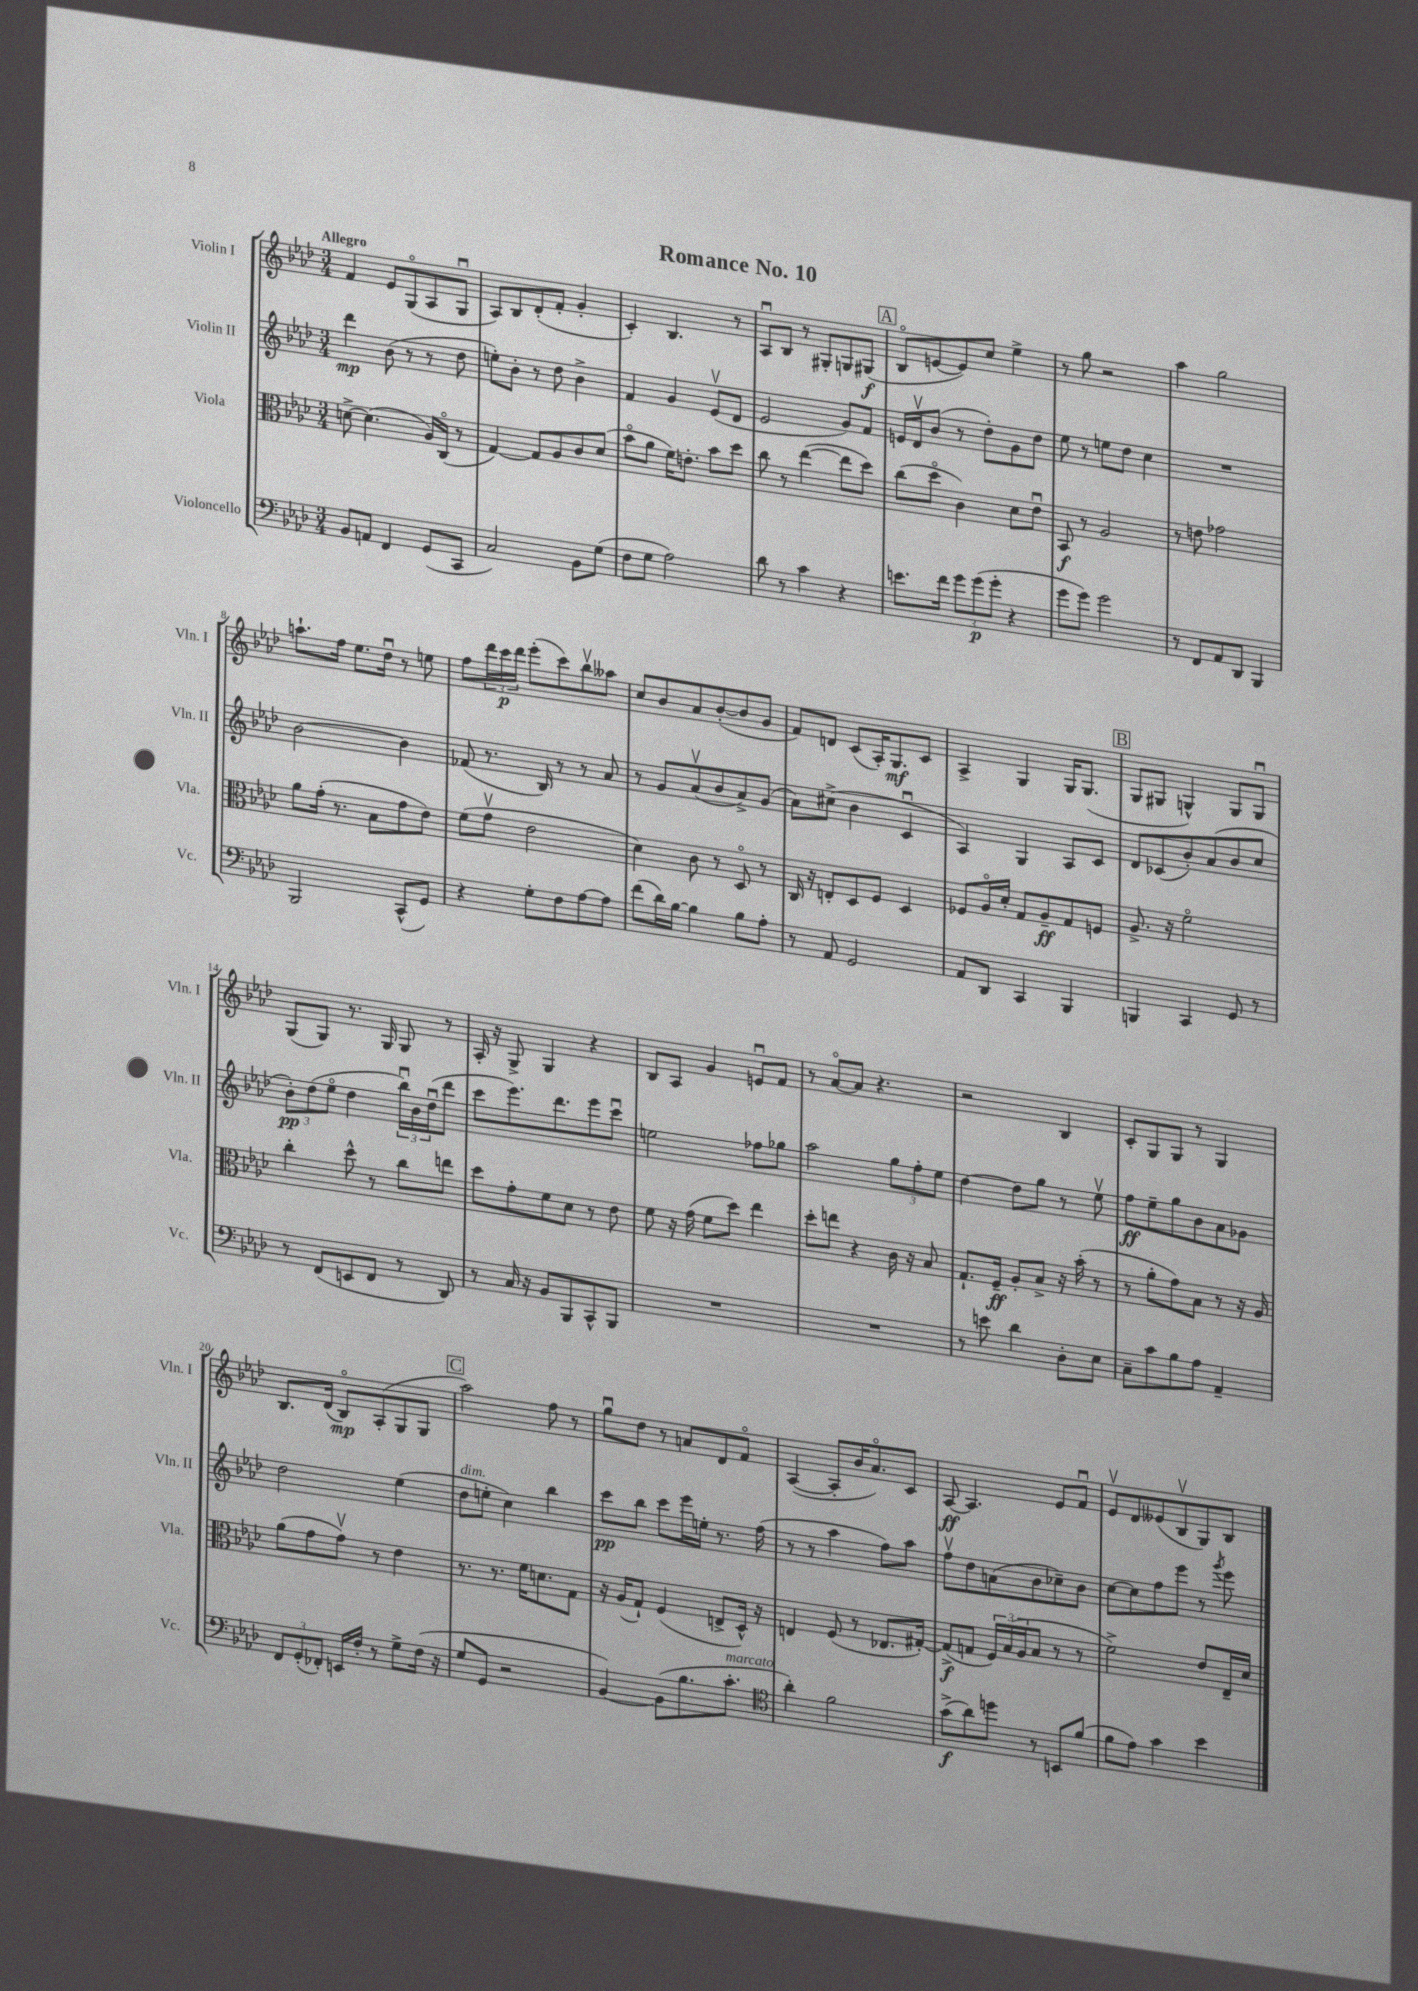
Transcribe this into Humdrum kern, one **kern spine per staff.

**kern	**dynam	**kern	**dynam	**kern	**dynam	**kern	**dynam
*part4	*part4	*part3	*part3	*part2	*part2	*part1	*part1
*staff4	*staff4	*staff3	*staff3	*staff2	*staff2	*staff1	*staff1
*I"Violoncello	*	*I"Viola	*	*I"Violin II	*	*I"Violin I	*
*I'Vc.	*	*I'Vla.	*	*I'Vln. II	*	*I'Vln. I	*
*clefF4	*	*clefC3	*	*clefG2	*	*clefG2	*
*k[b-e-a-d-]	*	*k[b-e-a-d-]	*	*k[b-e-a-d-]	*	*k[b-e-a-d-]	*
*M3/4	*	*M3/4	*	*M3/4	*	*M3/4	*
=1	=1	=1	=1	=1	=1	=1	=1
!	!	!	!	!	!	!LO:TX:a:B:t=Allegro	!
8BB-/L	.	[8dn^\	.	4ddd-\	mp	4f/	.
8AAn/J	.	(4.d\]	.	.	.	.	.
4FF/	.	.	.	(8b-\	.	8e-/L	.
.	.	.	.	8r	.	(8G/	.
(8GG/L	.	16A-/LL)	.	8r	.	8A-/	.
.	.	(16C/JJ	.	.	.	.	.
8CC/J	.	8r	.	8dd-\	.	8Gu/J	.
=2	=2	=2	=2	=2	=2	=2	=2
2C/)	.	[4G/)	.	8een'\L)	.	8A-/L)	.
.	.	.	.	8b-'\J	.	8B-/	.
.	.	8G/L]	.	8r	.	(8d-'/	.
.	.	8A-/	.	8dd-\	.	8f'/J	.
8BB-\L	.	8c/	.	4b-^\	.	4g'/	.
(8G\J	.	(8d-/J	.	.	.	.	.
=3	=3	=3	=3	=3	=3	=3	=3
8F\L	.	8b-\L	.	4f/	.	4c'/)	.
8G\J	.	8a-\J	.	.	.	.	.
2A-\)	.	16f\KL)	.	4g/	.	4.B-/	.
.	.	8.en'\J	.	.	.	.	.
.	.	8b-\L	.	(8e-v/L	.	.	.
.	.	8dd-\J	.	8d-/J	.	8r	.
=4	=4	=4	=4	=4	=4	=4	=4
8d-\	.	8cc\	.	2e-/	.	8A-u/L	.
8r	.	8r	.	.	.	8B-/J	.
4c\	.	([4ee-\	.	.	.	8r	.
.	.	.	.	.	.	8G#X'/L	.
4r	.	8ee-\L]	.	8g/L)	.	8Gn/	.
.	.	8dd-\J)	.	8f/J	.	(8G#X/J	f
!!LO:REH:place=s1:t=A
=5	=5	=5	=5	=5	=5	=5	=5
8.en\L	.	(8cc\L	.	16en/LL	.	8B-/L	.
.	.	.	.	16d-v/J	.	.	.
.	.	8dd-\J	.	(8b-/J	.	[8en/	.
16f\Jk	.	.	.	.	.	.	.
12g\L	.	4c\)	.	8r	.	8e/])	.
(12g\	p	.	.	.	.	.	.
.	.	.	.	8dd-'\L)	.	8cc/J	.
12g'\J	.	.	.	.	.	.	.
4r	.	8d-\L	.	8g\	.	4ee-^\	.
.	.	8e-u\J	.	8dd-\J	.	.	.
=6	=6	=6	=6	=6	=6	=6	=6
8g\L	.	8BB-/	f	8ee-\	.	8r	.
8g\J)	.	8r	.	8r	.	8gg\	.
2g\	.	2A-/	.	8een\L	.	2r	.
.	.	.	.	8dd-\J	.	.	.
.	.	.	.	4cc\	.	.	.
=7	=7	=7	=7	=7	=7	=7	=7
8r	.	8r	.	2.r	.	4aa-\	.
8FF/L	.	8en\	.	.	.	.	.
8AA-/	.	2g-X\	.	.	.	2gg\	.
8DD-/J	.	.	.	.	.	.	.
4BBB-/	.	.	.	.	.	.	.
!!LO:LB:g=z
=8	=8	=8	=8	=8	=8	=8	=8
2BBB-/	.	8a-\L	.	[2b-\	.	8.aan`\L	.
.	.	(16g'\Jk	.	.	.	.	.
.	.	8.r	.	.	.	16ff\Jk	.
.	.	.	.	.	.	8.ee-\L	.
.	.	8B-\L	.	.	.	.	.
.	.	.	.	.	.	16dd-u\Jk	.
(8CC^^/L	.	8g\	.	4b-\]	.	8r	.
8GG/J)	.	8e-\J)	.	.	.	8een\	.
=9	=9	=9	=9	=9	=9	=9	=9
4r	.	(8f\L	.	(8f-X/	.	8ff\L	.
.	.	8gv\J	.	8.r	.	24ddd-\L	.
.	.	.	.	.	.	24ccc\	p
.	.	.	.	.	.	24ddd-\JJ	.
8G'\L	.	2e-\	.	.	.	(8eee-'\L	.
.	.	.	.	16B-/)	.	.	.
8F\	.	.	.	8r	.	8ccc\)	.
[8A-\	.	.	.	8r	.	8bb-v\	.
8A-\J]	.	.	.	8a-/	.	8aa--X\J	.
=10	=10	=10	=10	=10	=10	=10	=10
(8f\L	.	4d-\)	.	8r	.	8cc/L	.
16d-\L)	.	.	.	8g/L	.	8b-/	.
[16B-\JJ	.	.	.	.	.	.	.
4B-\]	.	8c\	.	(8a-v/	.	8a-/	.
.	.	8r	.	8b-/	.	([8b-'/	.
8B-\L	.	8D-/	.	8a-^/)	.	8b-/]	.
8A-'\J	.	8r	.	(8g/J	.	8g/J	.
=11	=11	=11	=11	=11	=11	=11	=11
8r	.	16C/	.	8a-\L)	.	8f/L)	.
.	.	16r	.	.	.	.	.
8AA-/	.	8En'/L	.	(8cc#X^\J	.	8dn/J	.
2GG/	.	8D-/	.	4b-\	.	(8c/L	.
.	.	8F/J	.	.	.	16A-'/K)	.
.	.	.	.	.	.	8.G/	mf
.	.	4D-/	.	4cu/	.	.	.
.	.	.	.	.	.	8c/J	.
=12	=12	=12	=12	=12	=12	=12	=12
8AA-/L	.	8F-X/L	.	4A-/)	.	4A-^/	.
8DD-/J	.	16A-/L	.	.	.	.	.
.	.	16d-'/JJ	.	.	.	.	.
4CC/	.	8G/L	.	4G/	.	4G/	.
.	.	8A-~/	ff	.	.	.	.
4BBB-/	.	8G/	.	8A-/L	.	16G/KL	.
.	.	.	.	.	.	(8.G/J	.
.	.	8Fn/J	.	8c/J	.	.	.
!!LO:REH:place=s1:t=B
=13	=13	=13	=13	=13	=13	=13	=13
4BBBn/	.	8.A-^/	.	8d-/L	.	8G/L	.
.	.	.	.	(8c-X/	.	8G#X/J	.
.	.	16r	.	.	.	.	.
4CC/	.	2f\	.	8b-'/)	.	4Gn^^/)	.
.	.	.	.	(8a-/	.	.	.
8GG/	.	.	.	8b-/	.	8G/L	.
8r	.	.	.	8cc/J	.	8Gu/J	.
!!LO:LB:g=z
=14	=14	=14	=14	=14	=14	=14	=14
8r	.	4cc'\	.	12b-'\L)	pp	(8G/L	.
.	.	.	.	(12dd-\	.	.	.
(8FF/L	.	.	.	.	.	8G/J)	.
.	.	.	.	12ee-\J	.	.	.
8EEn/	.	8dd-^^\	.	4dd-\	.	8.r	.
8FF/J	.	8r	.	.	.	.	.
.	.	.	.	.	.	16G/	.
8r	.	8cc\L	.	24bb-u\LL)	.	8G/	.
.	.	.	.	24b-\	.	.	.
.	.	.	.	(24dd-u\J	.	.	.
8DD-/)	.	8een\J	.	8ddd-\J	.	8r	.
=15	=15	=15	=15	=15	=15	=15	=15
8r	.	8dd-\L	.	8ccc\L	.	16A-'/	.
.	.	.	.	.	.	16r	.
16C/	.	8g'\	.	8.eee-\)	.	8G^/	.
16r	.	.	.	.	.	.	.
8BB-/L	.	8f\	.	.	.	4G/	.
.	.	.	.	8.ddd-\	.	.	.
8BBB-/	.	8d-\J	.	.	.	.	.
8CC^^/	.	8r	.	8eee-\	.	4r	.
8BBB-/J	.	8e-\	.	8cccu\J	.	.	.
=16	=16	=16	=16	=16	=16	=16	=16
2.r	.	8f\	.	2een\	.	8B-/L	.
.	.	16r	.	.	.	8A-/J	.
.	.	(16g\	.	.	.	.	.
.	.	8f\L	.	.	.	4g/	.
.	.	8dd-\J)	.	.	.	.	.
.	.	4ee-\	.	8ff-X\L	.	8enu/L	.
.	.	.	.	8gg-X\J	.	8f/J	.
=17	=17	=17	=17	=17	=17	=17	=17
2.r	.	8dd-'\L	.	2aa-\	.	8r	.
.	.	8een\J	.	.	.	[8a-/L	.
.	.	4r	.	.	.	8a-/J]	.
.	.	.	.	.	.	4.r	.
.	.	16c\	.	12gg\L	.	.	.
.	.	16r	.	.	.	.	.
.	.	.	.	12ff'\	.	.	.
.	.	8B-/	.	.	.	.	.
.	.	.	.	12ee-\J	.	.	.
=18	=18	=18	=18	=18	=18	=18	=18
8r	.	8.G`/L	.	[4dd-\	.	2r	.
8en\	.	.	.	.	.	.	.
.	.	16F~/Jk	ff	.	.	.	.
4d-\	.	8A-'/L	.	8dd-\L]	.	.	.
.	.	8B-^/J	.	8gg\J	.	.	.
8D-'\L	.	16r	.	8r	.	4B-/	.
.	.	(16b-'\	.	.	.	.	.
8E-\J	.	8r	.	8ee-v\	.	.	.
=19	=19	=19	=19	=19	=19	=19	=19
8C~\L	.	8r	.	8ff\L	ff	8c'/L	.
8c\	.	8a-'\L	.	8ee-~\	.	8G/	.
8B-\	.	8g\)	.	8gg\	.	8G/J	.
8A-\J	.	8B-\J	.	8b-\	.	8r	.
4AA-~/	.	8r	.	8a-\	.	4G/	.
.	.	16r	.	8g-X\J	.	.	.
.	.	16A-/	.	.	.	.	.
!!LO:LB:g=z
=20	=20	=20	=20	=20	=20	=20	=20
12FF/L	.	(8a-\L	.	2dd-\	.	8.B-/L	.
(12GG'/	.	.	.	.	.	.	.
.	.	8g\	.	.	.	.	.
12FF-X'/J)	.	.	.	.	.	.	.
.	.	.	.	.	.	(16d-/Jk	.
16EEn/LL	.	8gv\J)	.	.	.	8B-/L)	mp
16F'/JJ	.	.	.	.	.	.	.
8r	.	8r	.	.	.	(8A-'/	.
8G^\L	.	4e-\	.	(4ee-\	.	8G/	.
(16F\Jk	.	.	.	.	.	8G/J	.
16r	.	.	.	.	.	.	.
!!LO:REH:place=s1:t=C
=21	=21	=21	=21	=21	=21	=21	=21
!	!	!	!	!LO:TX:a:i:t=dim.	!	!	!
8G/L	.	8.r	.	8dd-\L	.	2aa-\)	.
8GG/J	.	.	.	8een'\J	.	.	.
.	.	8.r	.	.	.	.	.
2r	.	.	.	4cc\)	.	.	.
.	.	16f\KL	.	.	.	.	.
.	.	8.dn\	.	.	.	.	.
.	.	.	.	4bb-\	.	8ff\	.
.	.	8G\J	.	.	.	8r	.
=22	=22	=22	=22	=22	=22	=22	=22
[4BB-/)	.	16r	.	8ccc\L	pp	8ggu\L	.
.	.	(16A-/KL	.	.	.	.	.
.	.	8G`/J)	.	8bb-\J	.	8dd-\J	.
(8BB-\L]	.	(4F/	.	8ccc\L	.	8r	.
8.B-\	.	.	.	16eee-\L	.	8an/L	.
.	.	.	.	16een'\JJ	.	.	.
.	.	8En^/L	.	8.r	.	8d-/	.
!LO:TX:a:i:t=marcato	!	!	!	!	!	!	!
8.c'\J	.	.	.	.	.	.	.
.	.	16D-^^/Jk)	.	.	.	8f/J	.
.	.	16r	.	(16ff\	.	.	.
=23	=23	=23	=23	=23	=23	=23	=23
*clefC4	*	*	*	*	*	*	*
4a-'\)	.	4En/	.	8r	.	([4A-/	.
.	.	.	.	8r	.	.	.
2f\	.	(8F/	.	4aa-\	.	8A-'/L]	.
.	.	8r	.	.	.	16b-/K	.
.	.	.	.	.	.	8.a-/)	.
.	.	8.E-X/L	.	8ff\L)	.	.	.
.	.	.	.	8aa-\J	.	8c/J	.
.	.	[16G#X'/Jk)	.	.	.	.	.
=24	=24	=24	=24	=24	=24	=24	=24
(8g^\L	f	(8G#^/L]	f	8ffv\L	.	[8A-/	ff
8a-\)	.	8Gn/J	.	8dd-\	.	4.A-/]	.
8ddn\J	.	24F/LL)	.	(8an\	.	.	.
.	.	(24B-/	.	.	.	.	.
.	.	24A-/J	.	.	.	.	.
8r	.	8B-/J	.	8b-\	.	.	.
8BBn/L	.	8r	.	8cc-X~\)	.	8e-/L	.
(8f/J	.	8r	.	8b-\J	.	8fu/J	.
=25	=25	=25	=25	=25	=25	=25	=25
8f\L	.	2f^\)	.	[8cc\L	.	8e-v/L	.
8e-\J)	.	.	.	8cc\]	.	8d-/	.
4g\	.	.	.	8ff\	.	(8e--X/	.
.	.	.	.	8eee-\J	.	8B-v/	.
4b-\	.	8e-/L	.	8r	.	8G/)	.
.	.	.	.	8qggg/	.	.	.
.	.	16E-~/L	.	8eee-\	.	8B-/J	.
.	.	16d-/JJ	.	.	.	.	.
==	==	==	==	==	==	==	==
*-	*-	*-	*-	*-	*-	*-	*-
